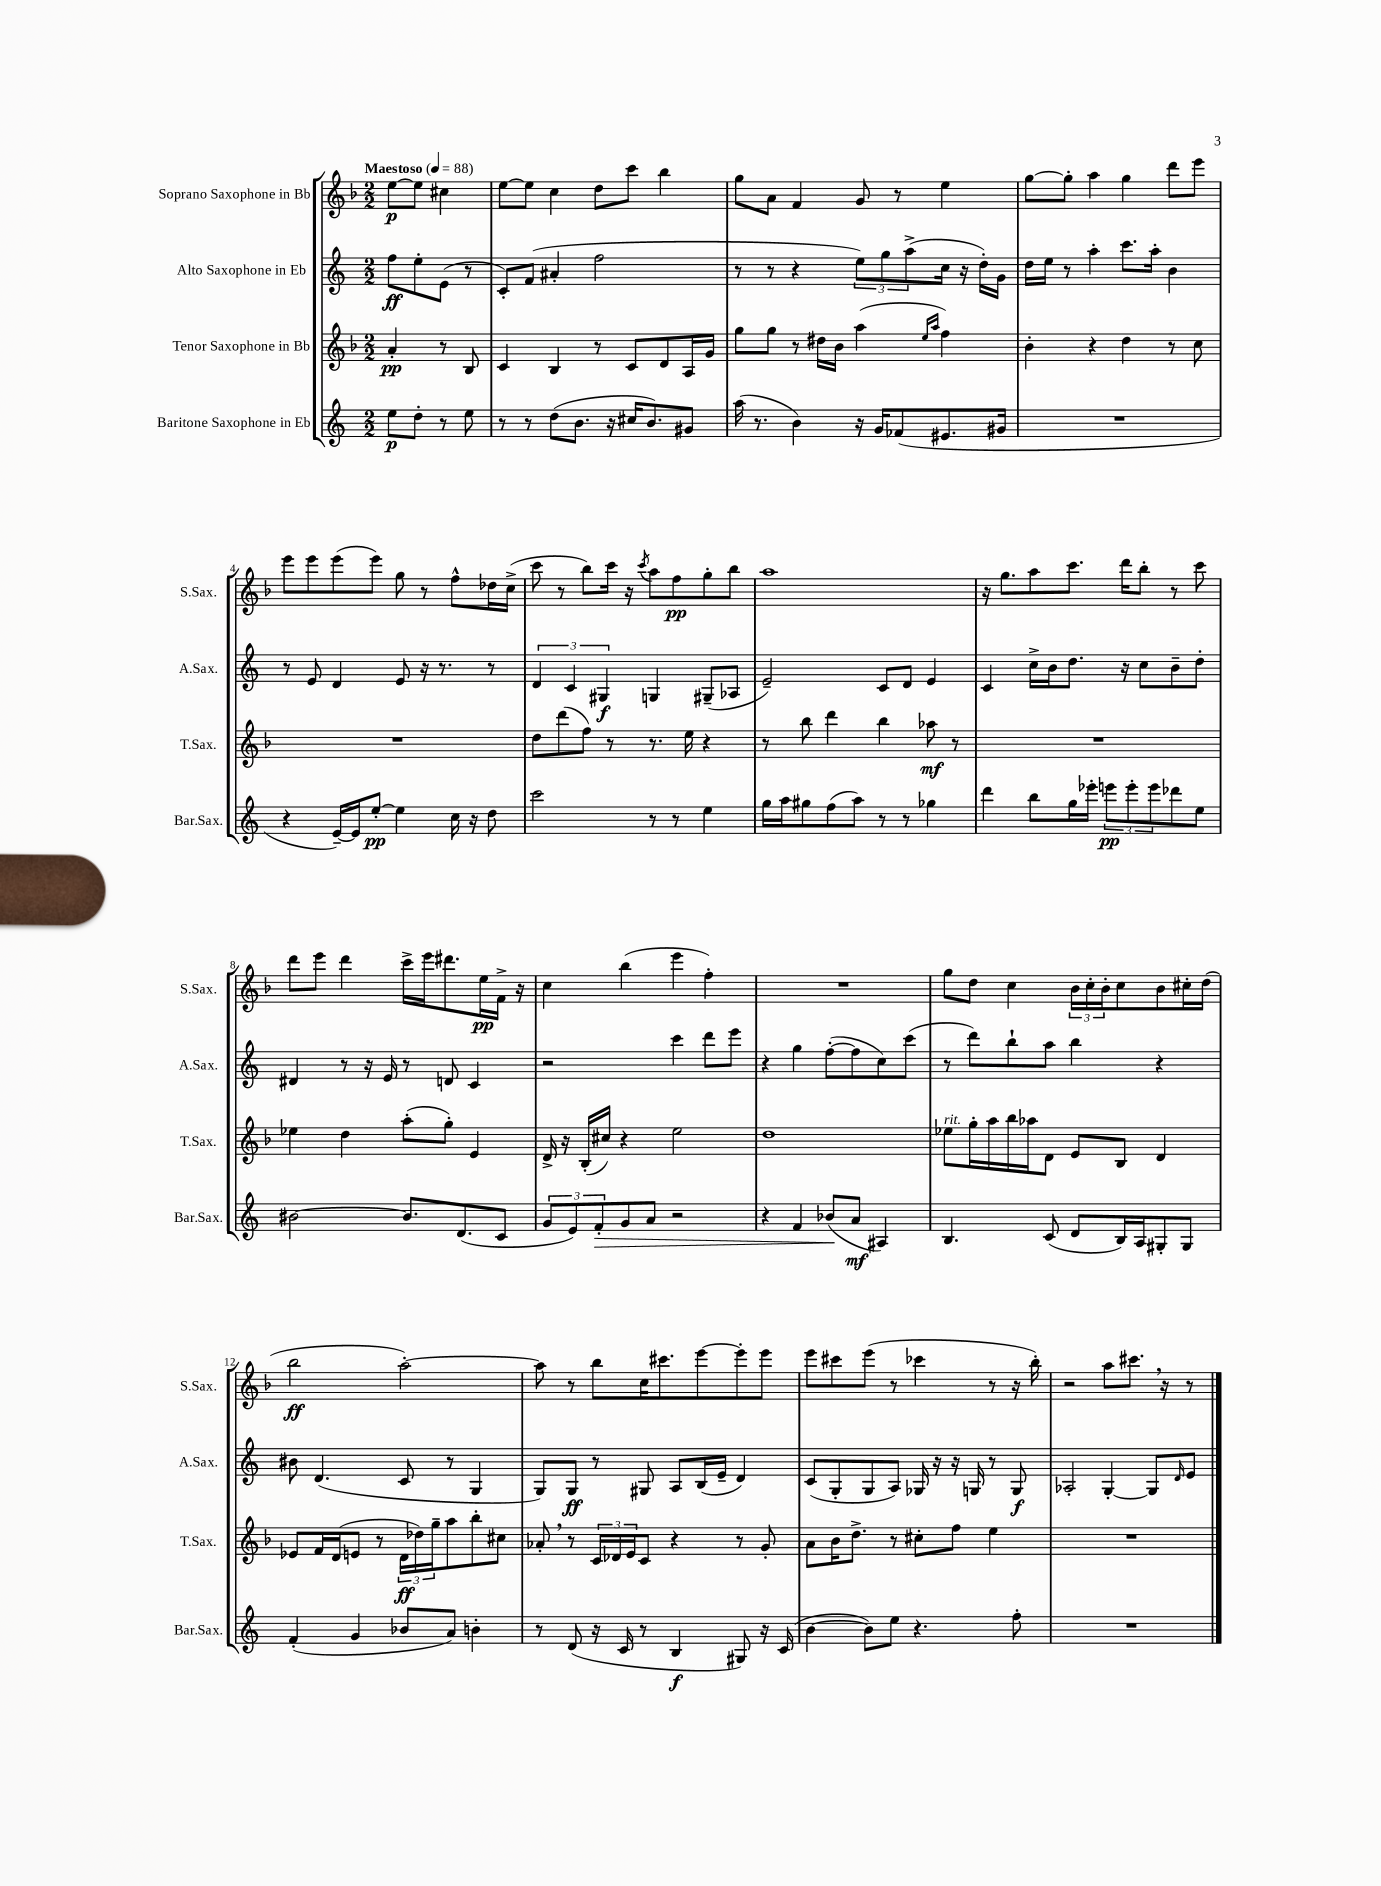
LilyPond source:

<<
\new StaffGroup <<
\new Staff = "s0" \with { instrumentName = "Soprano Saxophone in Bb" shortInstrumentName = "S.Sax." } {
    \clef treble \key f \major \numericTimeSignature \time 2/2 \partial 2 \tempo "Maestoso" 4 = 88
    e''8~\p e''8 cis''4 |
    e''8~ e''8 c''4 d''8 c'''8 bes''4 |
    g''8 a'8 f'4 g'8 r8 e''4 |
    g''8~ g''8-. a''4 g''4 d'''8 e'''8 |
    e'''8 e'''8 e'''8( e'''8) g''8 r8 f''8-^ des''16 c''16->( |
    c'''8 r8 bes''8) c'''16 r16 \acciaccatura { c'''8 } a''8 f''8\pp g''8-. bes''8 |
    a''1 |
    r16 g''8. a''8 c'''8. d'''16 bes''8-. r8 c'''8 |
    d'''8 e'''8 d'''4 c'''16-> e'''16 dis'''8. e''16\pp f'16-> r16 |
    c''4 bes''4( e'''4 f''4-.) |
    R1 |
    g''8 d''8 c''4 \tuplet 3/2 { bes'16 c''16-. bes'16-. } c''8 bes'8 cis''16-. d''16( |
    bes''2\ff a''2~-.) |
    a''8 r8 bes''8 c''16 cis'''8. e'''8~ e'''8-. e'''8 |
    e'''8 cis'''8 e'''8( r8 ces'''4 r8 r16 bes''16-.) |
    r2 a''8 cis'''8. \breathe r16 r8 \bar "|." |
}
\new Staff = "s1" \with { instrumentName = "Alto Saxophone in Eb" shortInstrumentName = "A.Sax." } {
    \clef treble \key c \major \numericTimeSignature \time 2/2 \partial 2
    f''8\ff e''8-. e'8( r8 |
    c'8-.) f'8( ais'4-. f''2 |
    r8 r8 r4 \tuplet 3/2 { e''8) g''8 a''8->( } c''16 r16 d''16-.) g'16 |
    d''16 e''16 r8 a''4-. c'''8. a''16-. b'4 |
    r8 e'8 d'4 e'8 r16 r8. r8 |
    \tuplet 3/2 { d'4 c'4 gis4\f } g4 gis8--( aes8 |
    e'2--) c'8 d'8 e'4 |
    c'4 c''16-> b'16 d''8. r16 c''8 b'8-- d''8-. |
    dis'4 r8 r16 e'16 r8 d'8 c'4 |
    r2 c'''4 d'''8 e'''8 |
    r4 g''4 f''8~-.( f''8 c''8) c'''8( |
    r8 d'''8) b''8-! a''8 b''4 r4 |
    bis'8 d'4.( c'8 r8 g4 |
    g8) g8\ff r8 gis8 a8 b16( e'16-- d'4) |
    c'8( g8-. g8 a8) ges16 r16 r16 g16 r8 g8\f |
    aes2-. g4~-. g8 \grace { d'16 } e'8 \bar "|." |
}
\new Staff = "s2" \with { instrumentName = "Tenor Saxophone in Bb" shortInstrumentName = "T.Sax." } {
    \clef treble \key f \major \numericTimeSignature \time 2/2 \partial 2
    a'4-.\pp r8 bes8 |
    c'4 bes4 r8 c'8 d'8 a16 g'16 |
    g''8 g''8 r8 dis''16 bes'16 a''4( \grace { e''16 a''16 } f''4) |
    bes'4-. r4 d''4 r8 c''8 |
    R1 |
    d''8 d'''8( f''8) r8 r8. e''16 r4 |
    r8 bes''8 d'''4 bes''4 aes''8\mf r8 |
    R1 |
    ees''4 d''4 a''8-.( g''8-.) e'4 |
    d'16-> r16 bes16-.( cis''16) r4 e''2 |
    d''1 |
    ees''8^\markup { \italic "rit." } g''16-. a''16 bes''16 aes''16 d'8 e'8 bes8 d'4 |
    ees'8 f'16 d'16( e'8 r8 \tuplet 3/2 { d'16\ff des''16) g''16-- } a''8 bes''8-. cis''8 |
    aes'8-. \breathe r8 \tuplet 3/2 { c'16 des'16 e'16 } c'8 r4 r8 g'8-. |
    a'8 bes'16 d''8.-> r8 cis''8-. f''8 e''4 |
    R1 \bar "|." |
}
\new Staff = "s3" \with { instrumentName = "Baritone Saxophone in Eb" shortInstrumentName = "Bar.Sax." } {
    \clef treble \key c \major \numericTimeSignature \time 2/2 \partial 2
    e''8\p d''8-. r8 e''8 |
    r8 r8 d''8( b'8. r16 cis''16 b'8.) gis'8 |
    a''16( r8. b'4) r16 g'16 fes'8( eis'8. gis'16 |
    R1 |
    r4 e'16~--) e'16 e''8~-.\pp e''4 c''16 r16 d''8 |
    c'''2 r8 r8 e''4 |
    g''16 a''16 gis''8 f''8( a''8) r8 r8 ges''4 |
    d'''4 b''8 g''16 ees'''16-. \tuplet 3/2 { e'''8\pp e'''8-. e'''8 } des'''8 e''8 |
    bis'2~ bis'8. d'8.( c'8 |
    \tuplet 3/2 { g'8 e'8) f'8-.\> } g'8 a'8 r2 |
    r4 f'4 bes'8\!( a'8\mf ais4) |
    b4. c'8( d'8 b16) a16 gis8-. gis8 |
    f'4-.( g'4 bes'8 a'8) b'4-. |
    r8 d'8( r16 c'16 r8 b4\f gis8) r16 c'16( |
    b'4~ b'8) e''8 r4. f''8-. |
    R1 \bar "|." |
}
>>
>>
